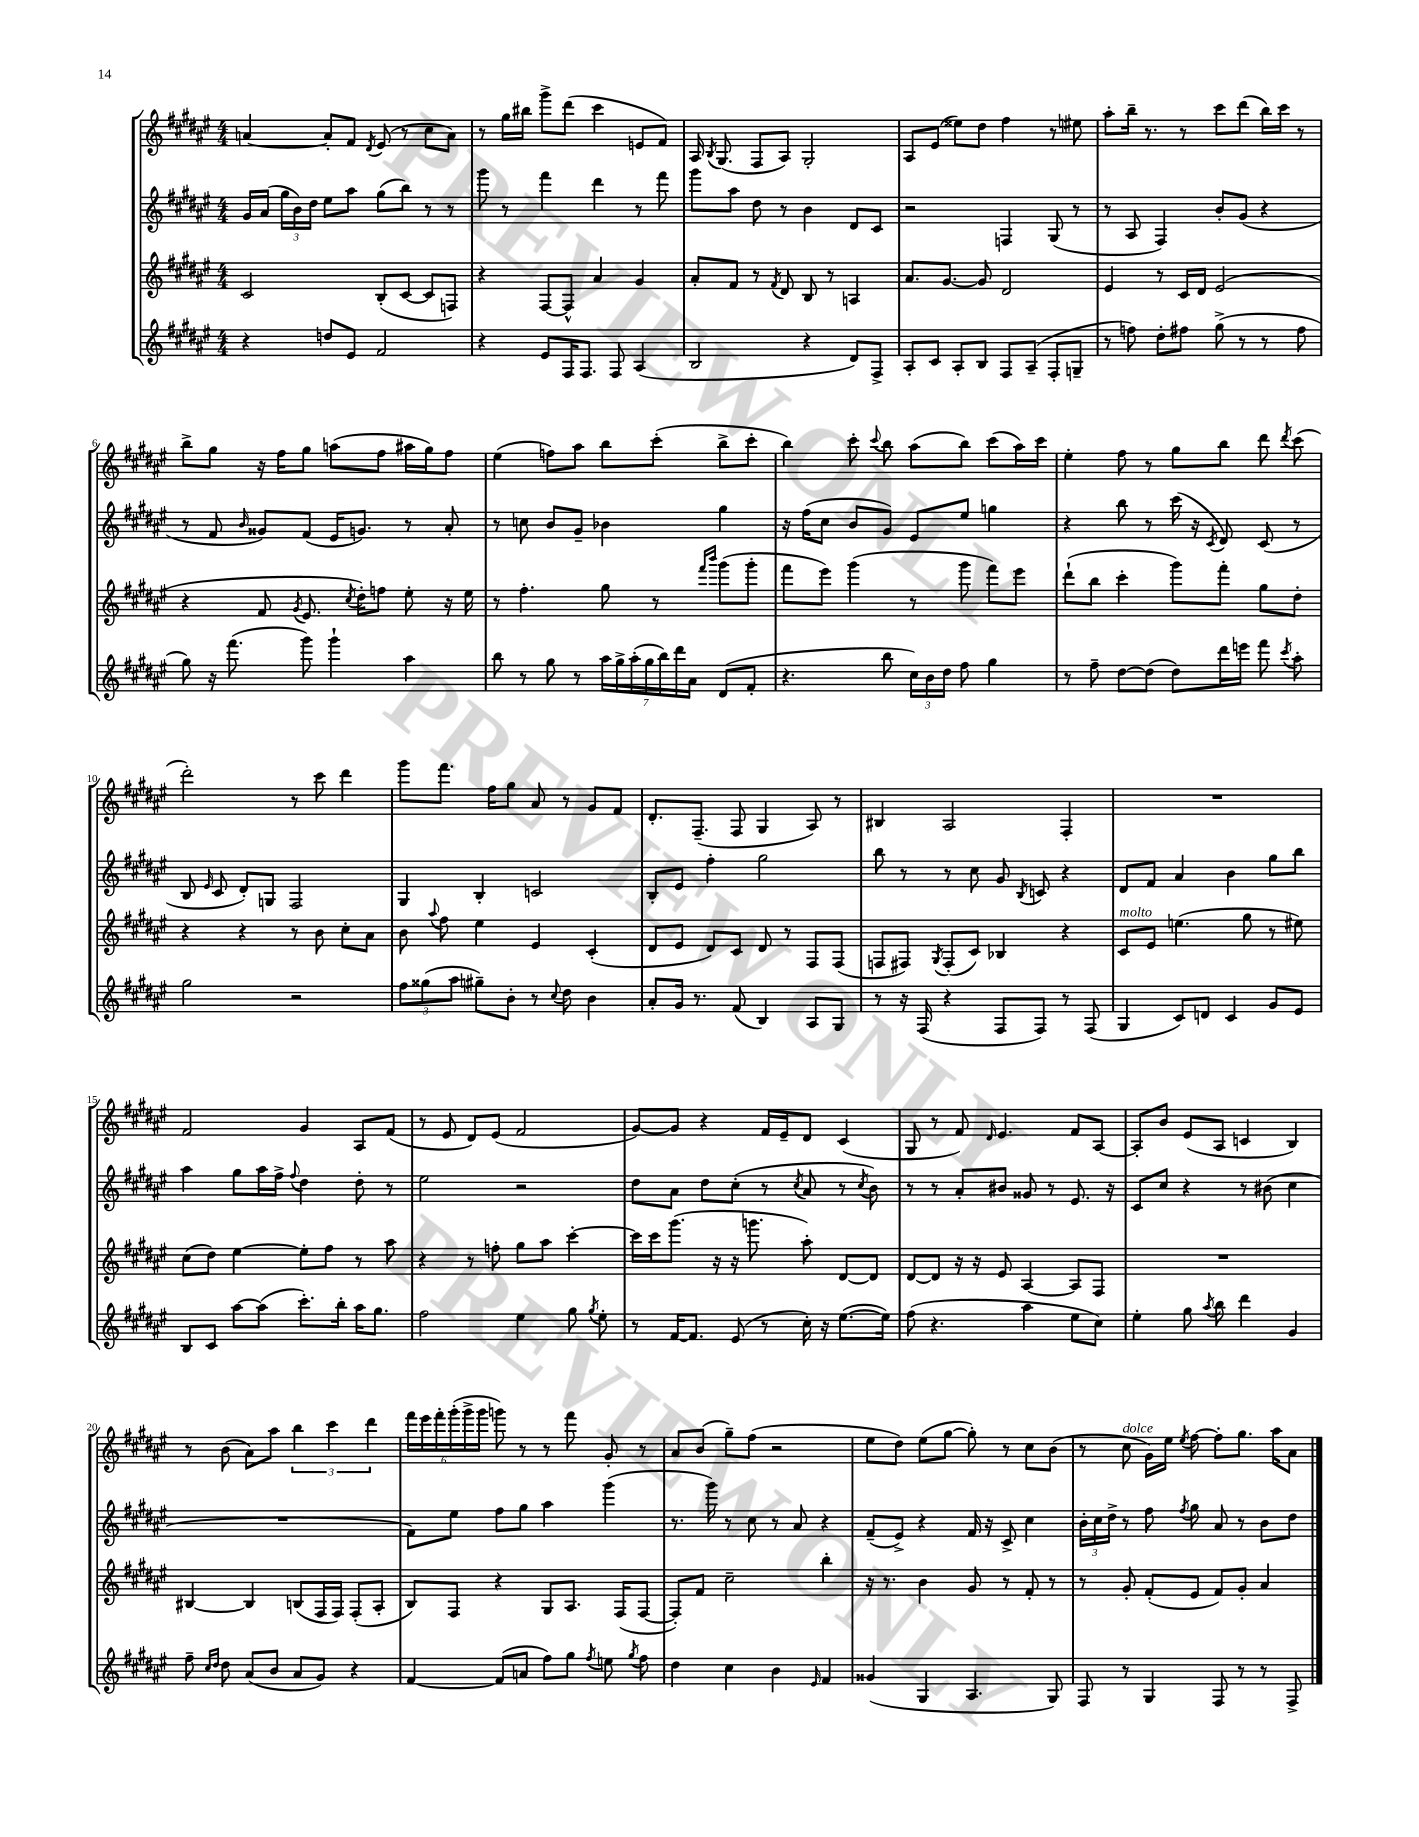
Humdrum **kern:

**kern	**kern	**kern	**kern
*staff4	*staff3	*staff2	*staff1
*clefG2	*clefG2	*clefG2	*clefG2
*k[f#c#g#d#a#e#]	*k[f#c#g#d#a#e#]	*k[f#c#g#d#a#e#]	*k[f#c#g#d#a#e#]
*M4/4	*M4/4	*M4/4	*M4/4
4r	2c#	16g#	[4a
.	.	(16a#	.
.	.	24gg#	.
.	.	24b)	.
.	.	24dd#	.
8dd	.	8ee#	8a']
8e#	.	8aa#	8f#
.	.	.	8qd#
2f#	(8B'	(8gg#	(8e#
.	[8c#	8bb)	8r
.	8c#]	8r	8cc#
.	8F)	8r	8a)
=	=	=	=
4r	4r	8ggg#	8r
.	.	8r	16gg#
.	.	.	16bb#
8e#	[8F#	4fff#	8ggg#^
16F#	8F#^^]	.	(8ddd#
8.F#	.	.	.
.	4a#	4ddd#	4ccc#
8F#	.	.	.
(4A#	4g#	8r	8e
.	.	8fff#	8f#)
=	=	=	=
2B	8a#'	8ggg#	16A#
.	.	.	8qB
.	.	.	(8.G#
.	8f#	8aa#	.
.	8r	8dd#	8F#
.	8qf#	.	.
.	8d#	8r	8A#)
4r	8B	4b	2G#'
.	8r	.	.
8d#)	4A	8d#	.
8F#^	.	8c#	.
=	=	=	=
8A#'	8.a#	2r	8A#
8c#	.	.	(8e#
.	[8.g#	.	.
8A#'	.	.	8ee##)
8B	8g#]	.	8dd#
8F#	2d#	4F	4ff#
(8A#~	.	.	.
8F#'	.	(8G#	8r
8G~	.	8r	8ee#
=	=	=	=
8r	4e#	8r	8aa#'
8ff)	.	8A#	16bb~
.	.	.	8.r
8dd#'	8r	4F#)	.
8ff#	16c#	.	8r
.	16d#	.	.
(8gg#^	(2e#	8b'	8ccc#
8r	.	(8g#	(8ddd#
8r	.	4r	16bb)
.	.	.	16ccc#
8ff#	.	.	8r
=	=	=	=
8gg#)	4r	8r	8bb^
16r	.	8f#	8gg#
(8.fff#	.	.	.
.	.	16qqb	.
.	8f#	8g##)	16r
.	.	.	16ff#
.	8qg#	.	.
8ggg#)	8.e#	(8f#	8gg#
4ggg#`	.	16e#	(8aa
.	8qcc#	.	.
.	16dd#')	8.g)	.
.	8ff	.	8ff#
4aa#	8ee#'	8r	16aa#
.	.	.	16gg#)
.	16r	8a#'	8ff#
.	16ee#	.	.
=	=	=	=
8bb	8r	8r	(4ee#
8r	4.ff#'	8cc	.
8gg#	.	8b	8ff)
8r	.	8g#~	8aa#
28aa#	8gg#	4b-	8bb
28gg#^	.	.	.
(28aa#'	.	.	.
28gg#	.	.	.
.	8r	.	(8ccc#'
28bb)	.	.	.
28ddd#	.	.	.
28a#	.	.	.
.	16qqfff#	.	.
.	16qqbbb	.	.
(8d#	(8ggg#	4gg#	8bb^
8f#'	8ggg#'	.	8ccc#'
=	=	=	=
4.r	8fff#	16r	4bb)
.	.	(16ff#	.
.	8eee#)	8cc#	.
.	(4ggg#	8b	8ccc#'
.	.	.	8qqccc#
8bb	.	8g#)	8bb
24cc#)	8r	8e#	(8aa#
24b	.	.	.
24dd#	.	.	.
8ff#	8ggg#	8ee#	8bb)
4gg#	8fff#)	4gg	(8ccc#
.	8eee#	.	16aa#)
.	.	.	16ccc#
=	=	=	=
8r	(8ddd#`	4r	4ee#'
8ff#~	8bb	.	.
[8dd#	4ccc#'	8bb	8ff#
(8dd#]	.	8r	8r
8dd#)	8ggg#)	(16ccc#	8gg#
.	.	16r	.
.	.	8qc#	.
16ddd#	8fff#'	8d#)	8bb
16eee	.	.	.
8fff#	8gg#	(8c#	8ddd#
8qccc#	.	.	8qddd#
8aa#'	8dd#'	8r	(8ccc#
=	=	=	=
2gg#	4r	8B	2ddd#')
.	.	16qqe#	.
.	.	8c#	.
.	4r	8d#')	.
.	.	8G	.
2r	8r	2F#	8r
.	8b	.	8ccc#
.	8cc#'	.	4ddd#
.	8a#	.	.
=	=	=	=
12ff#	8b	4G#	8ggg#
(12gg##	.	.	.
.	8qqaa#	.	.
.	8ff#	.	8.fff#
12aa#	.	.	.
8gg#~)	4ee#	4B'	.
.	.	.	16ff#
8b'	.	.	8gg#
8r	4e#	2c	8a#
8qqcc#	.	.	.
8dd#	.	.	8r
4b	(4c#'	.	8g#
.	.	.	8f#
=	=	=	=
8a#'	8d#	8B'	8.d#'
16g#	8e#	8e#	.
8.r	.	.	(8.F#~
.	8d#)	4ff#'	.
(8f#	8c#	.	8F#
4B)	8d#	2gg#	4G#
.	8r	.	.
8A#	8F#	.	8A#)
8G#	(8F#	.	8r
=	=	=	=
8r	8F	8bb	4B#
16r	8F#)	8r	.
(16F#	.	.	.
.	8qG#	.	.
4r	(8F#'	8r	2A#
.	8c#)	8cc#	.
8F#	4B-	8g#	.
.	.	8qB	.
8F#)	.	8c	.
8r	4r	4r	4F#'
(8F#	.	.	.
=	=	=	=
4G#	8c#	8d#	1r
.	8e#	8f#	.
8c#)	(4.ee	4a#	.
8d	.	.	.
4c#	.	4b	.
.	8gg#	.	.
8g#	8r	8gg#	.
8e#	8ee#)	8bb	.
=	=	=	=
8B	(8cc#	4aa#	2f#
8c#	8dd#)	.	.
[8aa#	[4ee#	8gg#	.
(8aa#]	.	16aa#	.
.	.	16ff#^	.
.	.	8qqff#	.
8.ccc#')	8ee#']	4dd#	4g#
.	8ff#	.	.
16bb'	.	.	.
16aa#	8r	8dd#'	8A#
8.gg#	.	.	.
.	8aa#	8r	(8f#
=	=	=	=
2ff#	4r	2ee#	8r
.	.	.	8e#
.	8r	.	8d#)
.	8ff'	.	(8e#
4ee#	8gg#	2r	2f#
.	8aa#	.	.
8gg#	[4ccc#'	.	.
8qgg#	.	.	.
8ee#'	.	.	.
=	=	=	=
8r	16ccc#]	8dd#	[8g#)
.	16ccc#	.	.
[16f#	(8.ggg#	8a#	8g#]
8.f#]	.	.	.
.	.	8dd#	4r
.	16r	.	.
(8e#	16r	(8cc#'	.
.	8.ggg	.	.
8r	.	8r	16f#
.	.	.	16e#~
.	.	8qcc#	.
16cc#')	8aa#')	8a#	8d#
16r	.	.	.
([8.ee#	[8d#	8r	(4c#
.	.	8qcc#	.
.	8d#]	8b)	.
16ee#])	.	.	.
=	=	=	=
(8ff#	[8d#	8r	8G#
4.r	8d#]	8r	8r
.	16r	8a#'	8f#)
.	16r	.	.
.	.	.	16qqd#
.	8e#	8b#	4.e#
4aa#	[4A#	8g##	.
.	.	8r	.
8ee#	8A#]	8.e#	8f#
8cc#)	8F#	.	[8A#
.	.	16r	.
=	=	=	=
4ee#'	1r	8c#	8A#']
.	.	8cc#	8b
8gg#	.	4r	(8e#
8qaa#	.	.	.
8bb	.	.	8A#
4ddd#	.	8r	4c
.	.	(8b#	.
4g#	.	4cc#	4B)
=	=	=	=
8ff#~	[4B#	1r	8r
16qqcc#	.	.	.
16qqdd#	.	.	.
8dd#	.	.	(8b
(8a#	4B#]	.	8a#)
8b	.	.	8aa#
8a#	(8B	.	6bb
8g#)	16F#	.	.
.	.	.	6ccc#
.	16F#)	.	.
4r	(8F#'	.	.
.	.	.	6ddd#
.	8A#'	.	.
=	=	=	=
[4f#	8B)	8f#)	24fff#
.	.	.	24eee#
.	.	.	24fff#'
.	8F#	8ee#	(24ggg#'
.	.	.	24ggg#^
.	.	.	24ggg#
(8f#]	4r	8ff#	8ggg)
8a	.	8gg#	8r
8ff#)	8G#	4aa#	8r
8gg#	8.A#	.	8fff#
8qff#	.	.	.
8ee	.	(4ggg#	8g#'
.	(16F#	.	.
8qgg#	.	.	.
8ff#	[8F#	.	8r
=	=	=	=
4dd#	8F#'])	8.r	8a#
.	8f#	.	(8b
.	.	16ggg#)	.
4cc#	2cc#~	8r	8gg#~)
.	.	8cc#	(8ff#
4b	.	8r	2r
.	.	8a#	.
16qqe#	.	.	.
4f#	4bb'	4r	.
=	=	=	=
(4g##	16r	(8f#~	8ee#
.	8.r	.	.
.	.	8e#^)	8dd#)
4G#	4b	4r	(8ee#
.	.	.	[8gg#
4.A#	8g#	16f#	8gg#'])
.	.	16r	.
.	8r	8c#^	8r
.	8f#'	4cc#	8cc#
8G#)	8r	.	(8b
=	=	=	=
8F#	8r	24b'	8r
.	.	24cc#	.
.	.	24dd#^	.
8r	8g#'	8r	8cc#
4G#	(8f#'	8ff#	16g#)
.	.	.	16ee#
.	.	8qff#	8qee#
.	8e#	8gg#	[8ff#
8F#	8f#)	8a#	8ff#']
8r	8g#'	8r	8.gg#
8r	4a#	8b	.
.	.	.	16aa#
8F#^	.	8dd#	8a#
==	==	==	==
*-	*-	*-	*-
